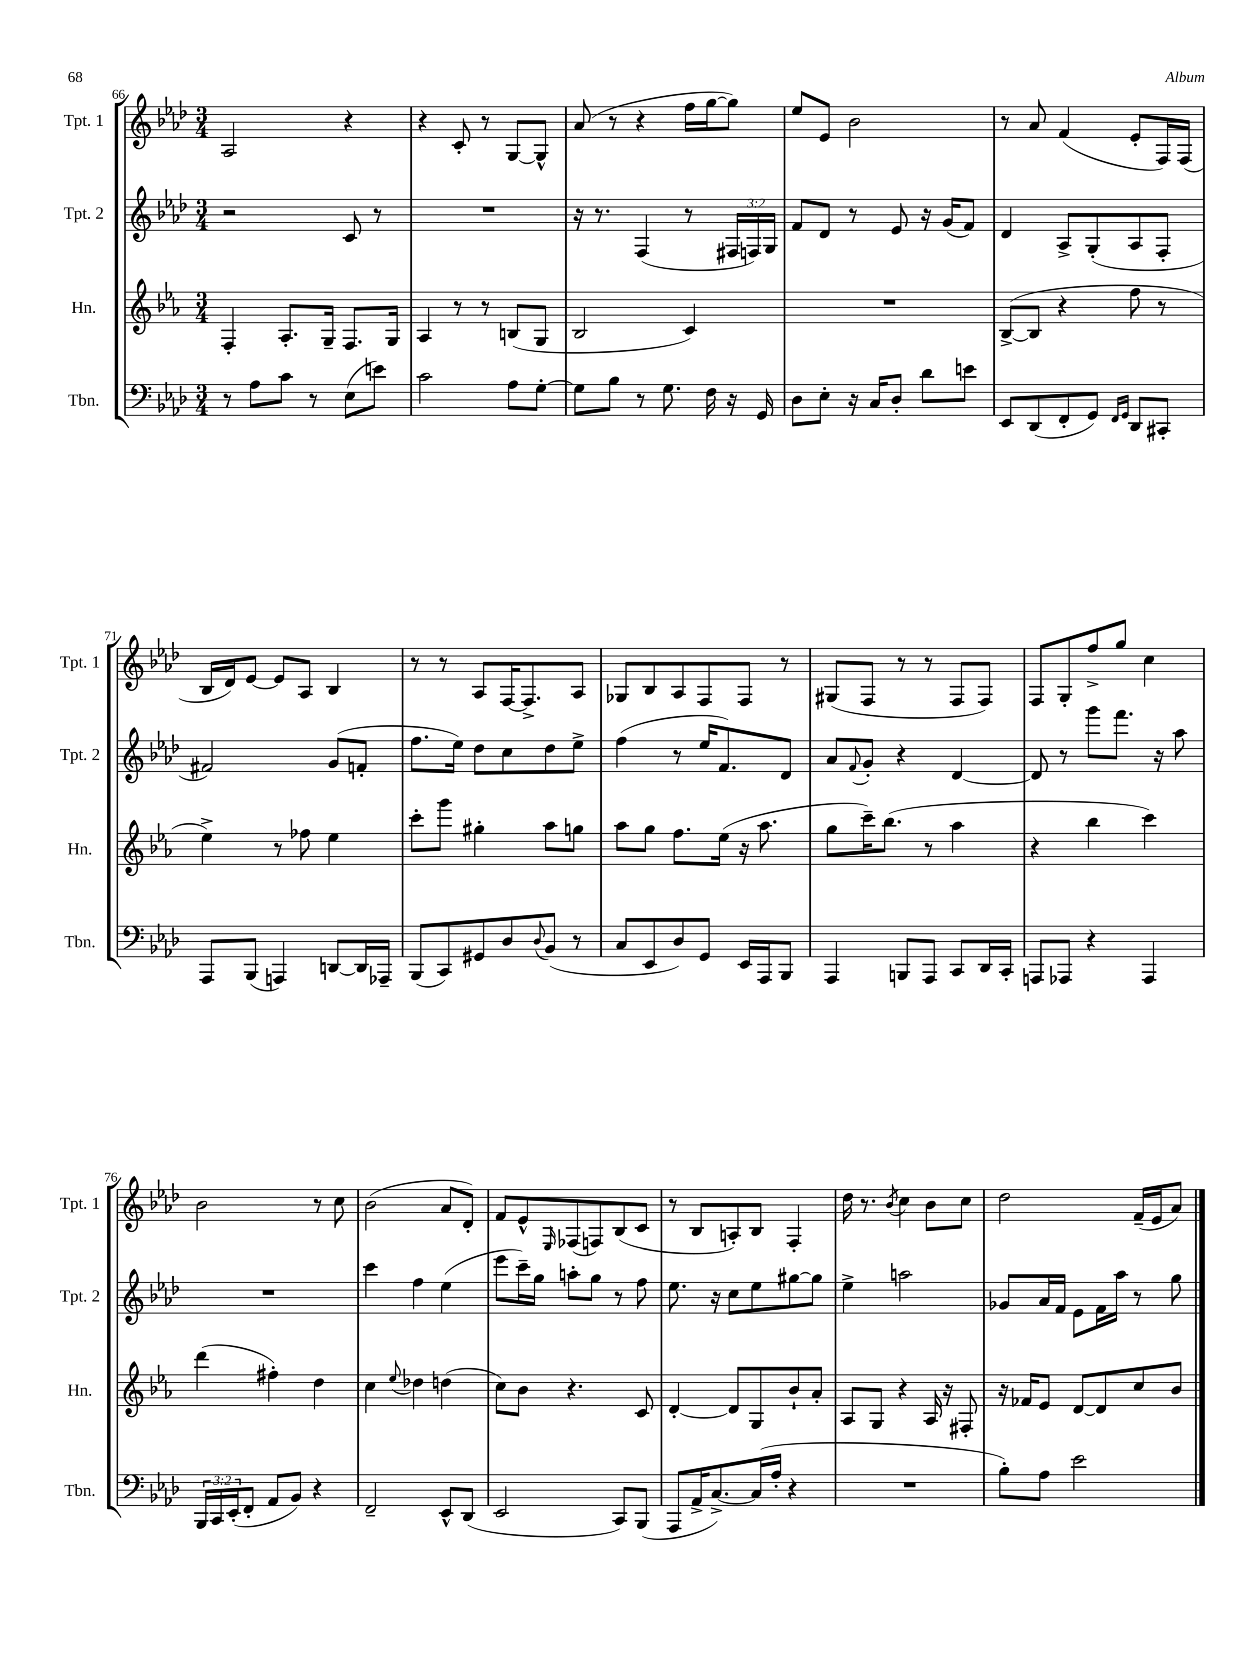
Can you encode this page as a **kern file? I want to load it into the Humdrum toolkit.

**kern	**kern	**kern	**kern
*part4	*part3	*part2	*part1
*staff4	*staff3	*staff2	*staff1
*I"Tbn.	*I"Hn.	*I"Tpt. 2	*I"Tpt. 1
*I'Tbn.	*I'Hn.	*I'Tpt. 2	*I'Tpt. 1
*clefF4	*clefG2	*clefG2	*clefG2
*k[b-e-a-d-]	*k[b-e-a-]	*k[b-e-a-d-]	*k[b-e-a-d-]
*M3/4	*M3/4	*M3/4	*M3/4
=66	=66	=66	=66
8r	4F'/	2r	2A-/
8A-\L	.	.	.
8c\J	8.A-'/L	.	.
8r	.	.	.
.	16G~/Jk	.	.
(8E-\L	8.F/L	8c/	4r
8en\J)	.	8r	.
.	16G/Jk	.	.
=67	=67	=67	=67
2c\	4A-/	2.r	4r
.	8r	.	8c'/
.	8r	.	8r
8A-\L	(8Bn/L	.	[8G/L
[8G'\J	8G/J	.	8G^^/J]
=68	=68	=68	=68
8G\L]	2B-/	16r	(8a-/
.	.	8.r	.
8B-\J	.	.	8r
8r	.	(4F/	4r
8.G\	.	.	.
.	4c/)	8r	16ff\LL
16F\	.	.	[16gg\J
16r	.	24F#X/LL	8gg\J])
.	.	24Fn/)	.
16GG/	.	.	.
.	.	24G/JJ	.
=69	=69	=69	=69
8D-\L	2.r	8f/L	8ee-/L
8E-'\J	.	8d-/J	8e-/J
16r	.	8r	2b-\
16C/KL	.	.	.
8D-'/J	.	8e-/	.
8d-\L	.	16r	.
.	.	(16g/KL	.
8en\J	.	8f/J)	.
=70	=70	=70	=70
8EE-/L	([8B-^/L	4d-/	8r
(8DD-/	8B-/J]	.	8a-/
8FF'/	4r	8A-^/L	(4f/
8GG/J)	.	(8G'/	.
16qqFF/LL	.	.	.
16qqGG/JJ	.	.	.
8DD-/L	8ff\	8A-/	8e-'/L
8CC#X'/J	8r	8F'/J	16F/L)
.	.	.	(16F/JJ
!!LO:LB:g=z
=71	=71	=71	=71
8AAA-/L	4ee-^\)	2f#X/)	16B-/LL
.	.	.	16d-/J)
(8BBB-/J	.	.	[8e-/J
4AAAn/)	8r	.	8e-/L]
.	8ff-X\	.	8A-/J
[8DDn/L	4ee-\	(8g/L	4B-/
16DD/L]	.	8fn'/J	.
16AAA-X~/JJ	.	.	.
=72	=72	=72	=72
(8BBB-/L	8ccc'\L	8.ff\L	8r
8CC/)	8ggg\J	.	8r
.	.	16ee-\Jk)	.
8GG#X/	4gg#X'\	8dd-\L	8A-/L
8D-/	.	8cc\	[16F/K
.	.	.	8.F^/]
8qqD-/	.	.	.
(8BB-/J	8aa-\L	8dd-\	.
8r	8ggn\J	8ee-^\J	8A-/J
=73	=73	=73	=73
8C/L	8aa-\L	(4ff\	8G-X/L
8EE-/	8gg\J	.	8B-/
8D-/)	8.ff\L	8r	8A-/
8GG/J	.	16ee-/KL	8F/
.	(16ee-\Jk	8.f/)	.
16EE-/LL	16r	.	8F/J
16AAA-/J	8.aa-\	.	.
8BBB-/J	.	8d-/J	8r
=74	=74	=74	=74
4AAA-/	8gg\L	8a-/L	(8G#X/L
.	.	8qqf/	.
.	16ccc~\K)	8g'/J	8F/J
.	(8.bb-\J	.	.
8BBBn/L	.	4r	8r
8AAA-/J	8r	.	8r
8CC/L	4aa-\	[4d-/	8F/L
16DD-/L	.	.	8F/J)
16CC'/JJ	.	.	.
=75	=75	=75	=75
8AAAn/L	4r	8d-/]	8F/L
8AAA-X/J	.	8r	8G'/
4r	4bb-\	8ggg\L	8ff^/
.	.	8.fff\J	8gg/J
4AAA-/	4ccc\)	.	4cc\
.	.	16r	.
.	.	8aa-\	.
!!LO:LB:g=z
=76	=76	=76	=76
24BBB-/LL	(4ddd\	2.r	2b-\
24CC/	.	.	.
(24EE-'/J	.	.	.
8FF'/J	.	.	.
8AA-/L	4ff#X'\)	.	.
8BB-/J)	.	.	.
4r	4dd\	.	8r
.	.	.	8cc\
=77	=77	=77	=77
2FF~/	4cc\	4ccc\	(2b-\
.	8qqee-/	.	.
.	4dd-X\	4ff\	.
8EE-^^/L	(4ddn\	(4ee-\	8a-/L
(8DD-/J	.	.	8d-'/J)
=78	=78	=78	=78
2EE-/	8cc\L)	8eee-\L	8f/L
.	8b-\J	16ccc~\L)	8e-^^/
.	.	16gg\JJ	.
.	.	.	16qqE-/
.	4.r	8aan'\L	(8F-X/
.	.	8gg\J	8Fn/)
8CC/L)	.	8r	(8B-/
(8BBB-/J	8c/	8ff\	8c/J
=79	=79	=79	=79
8AAA-/L	[4d'/	8.ee-\	8r
16AA-^/K	.	.	8B-/L
[8.C^/)	.	16r	.
.	8d/L]	8cc\L	8An'/)
(16C/L]	8G/	8ee-\	8B-/J
16A-'/JJ	.	.	.
4r	8b-`/	[8gg#X\	4F'/
.	8a-'/J	8gg#\J]	.
=80	=80	=80	=80
2.r	8A-/L	4ee-^\	16dd-\
.	.	.	8.r
.	8G/J	.	.
.	.	.	8qb-/
.	4r	2aan\	4cc\
.	16A-/	.	8b-\L
.	16r	.	.
.	8F#X'/	.	8cc\J
=81	=81	=81	=81
8B-'\L)	16r	8g-X/L	2dd-\
.	16f-X/KL	.	.
8A-\J	8e-/J	16a-/L	.
.	.	16f/JJ	.
2e-\	[8d/L	8e-\L	.
.	8d/]	16f\L	.
.	.	16aa-\JJ	.
.	8cc/	8r	(16f~/LL
.	.	.	16e-/J
.	8b-/J	8gg\	8a-/J)
==	==	==	==
*-	*-	*-	*-
